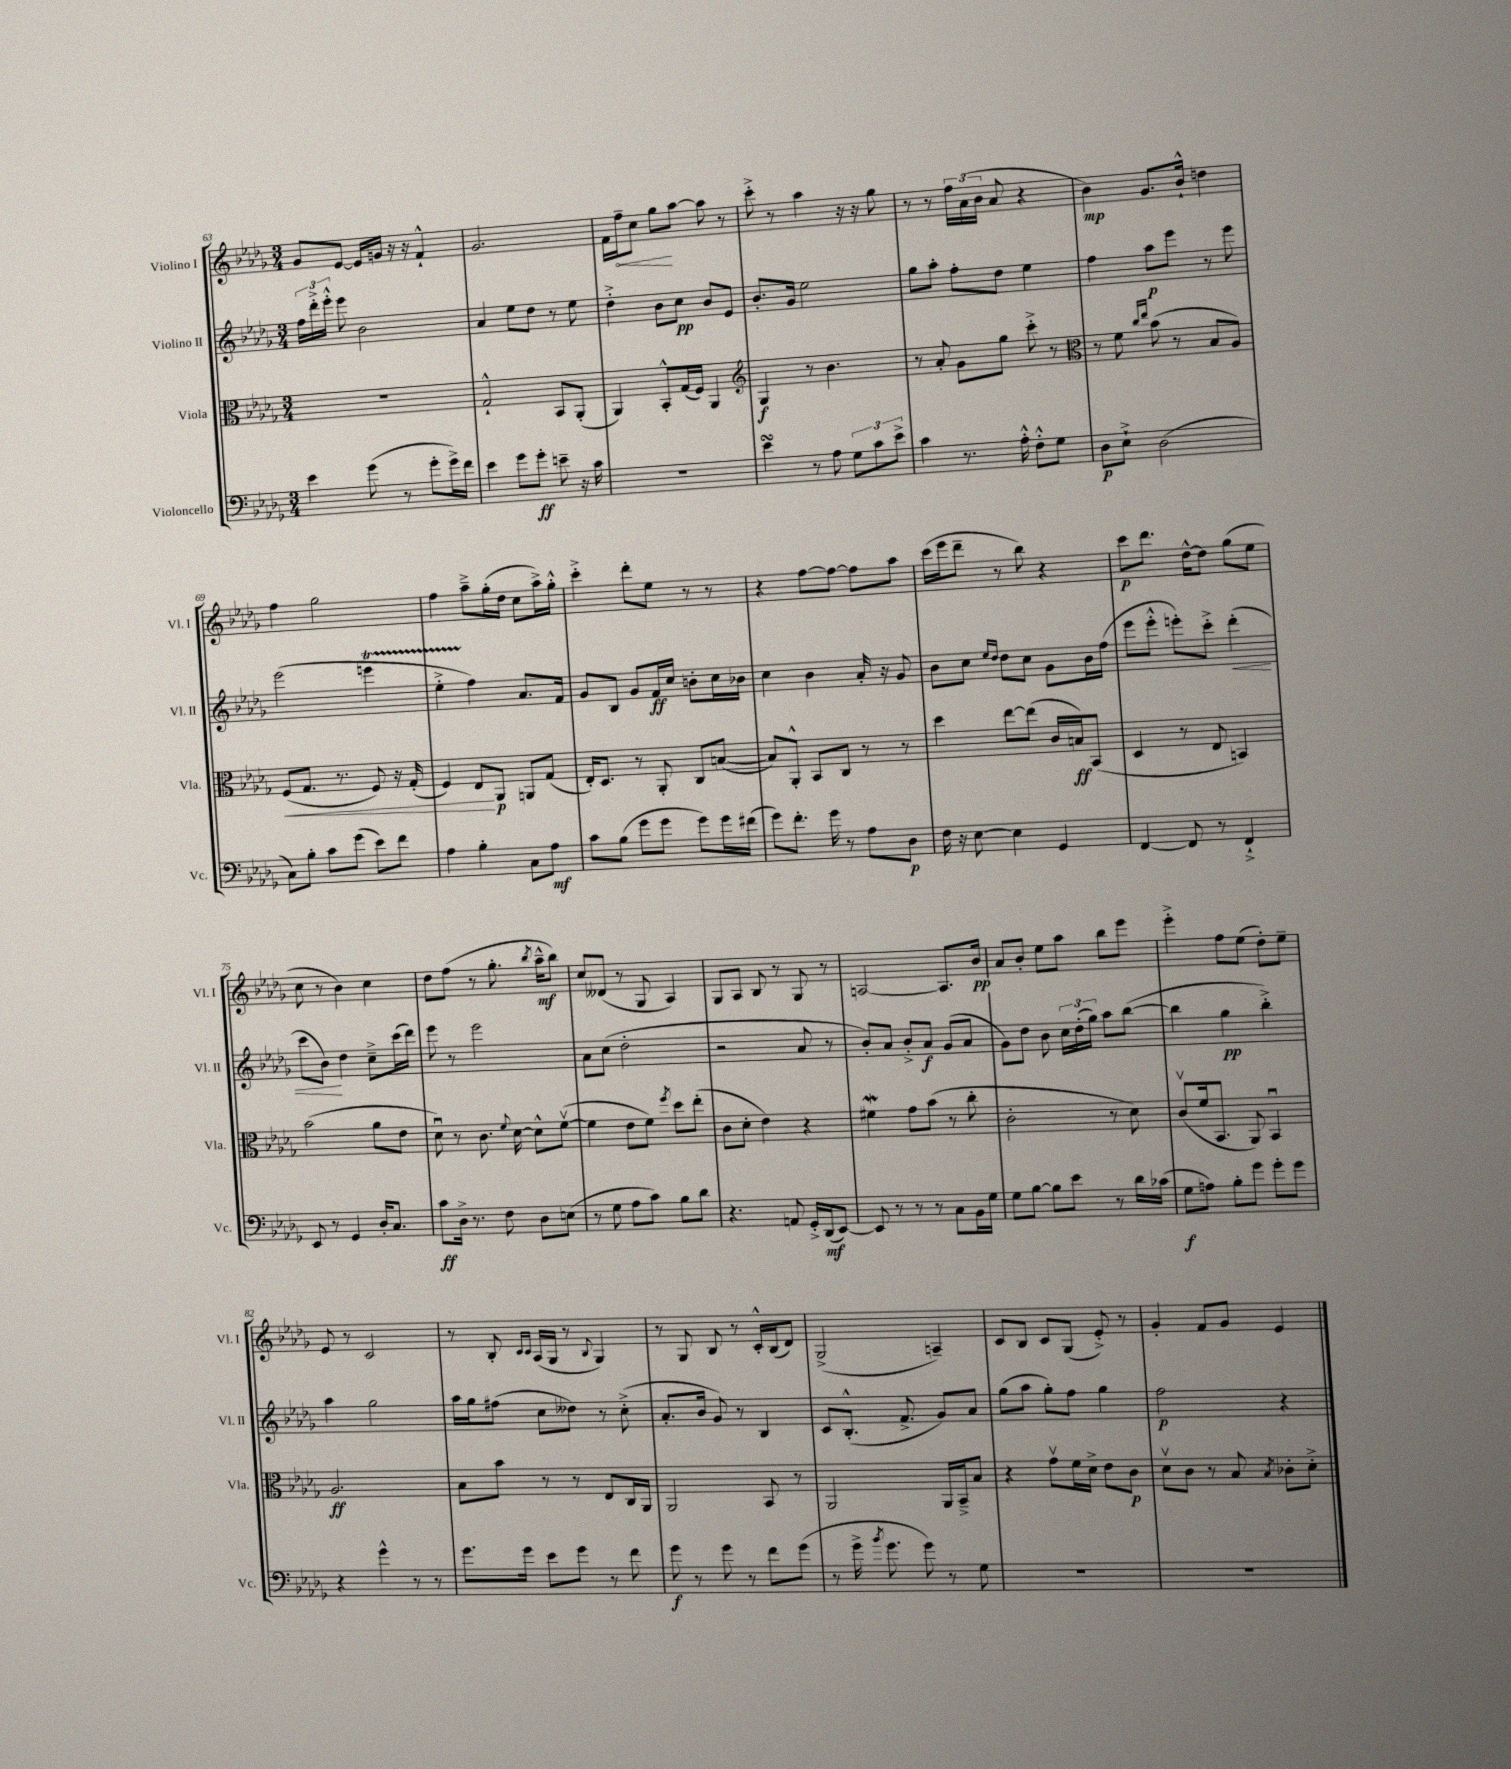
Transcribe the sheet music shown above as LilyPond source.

<<
\new StaffGroup <<
\new Staff = "s0" \with { instrumentName = "Violino I" shortInstrumentName = "Vl. I" } {
    \clef treble \key des \major \numericTimeSignature \time 3/4
    \autoBeamOff ges'8[ ees'8]~ ees'16[ g'16] r16 r16 f'4-!-^ |
    ges'2. |
    f'16[ \once \override Hairpin.circled-tip = ##t f''16--\< c''8] ges''8[\! aes''8]~ aes''8 r8 |
    c'''8-.-> r8 aes''4 r16 r16 ges''8 |
    r8 r8 \tuplet 3/2 { f''16[ aes'16( bes'16] } aes'8 r4 |
    bes'4\mp) ges'8.[ bes'16]-!-^ d''4 |
    f''4 ges''2 |
    f''4 aes''8[---> ges''16-.( des''16] c''8[ aes''16->) ges''16]-.-^ |
    c'''4-.-> des'''8[-. ees''8] r8 r8 |
    r4 f''8[~ f''8]~ f''8[ aes''8] |
    c'''16[( ees'''16 des'''8]-- r8 bes''8) r4 |
    c'''8[\p des'''8.] des''16[~-^ des''8] ges''8[( ees''8] |
    c''8 r8 bes'4) c''4 |
    des''8[ f''8]( r8 ges''8.-. \acciaccatura { bes''8 } aes''16[---^\mf bes''8]) |
    c''8[ deses'8]( r8 ges8 aes4) |
    ges8[ aes8] bes8 r8 ges8 r8 |
    a2~ a8.[ bes'16]\pp |
    aes'8[ bes'8]-. ees''8[ aes''8] bes''8[ ees'''8] |
    ees'''4-.-> f''8[ ees''8]( des''8[-.) ees''8]-- |
    ees'8 r8 c'2 |
    r8 bes8-. \grace { c'16[ c'16] } aes16[( ges16] r8 \appoggiatura { bes8 } ges4) |
    r8 ges8 bes8 r8 c'16[-.-^ bes16( des'8]) |
    ges2->( a4--) |
    c'8[ bes8] c'8[ ges8]( ees'8-.->) r8 |
    ges'4-. f'8[ ges'8] ees'4 \bar "|." |
}
\new Staff = "s1" \with { instrumentName = "Violino II" shortInstrumentName = "Vl. II" } {
    \clef treble \key des \major \numericTimeSignature \time 3/4
    \autoBeamOff \tuplet 3/2 { f''16[ des'''16-.-> ees'''16]-.-^ } ees'''8 bes'2 |
    aes'4 ees''8[ des''8] r8 ees''8 |
    des''4-.-> bes'8[ c''8]\pp bes'8[ ees'8] |
    bes'8.[-. ges'16] ees''2 |
    ges''8[ aes''8]-. f''8[-. des''8] ees''4 |
    f''4 aes''8[\p ees'''8] r8 ees'''8 |
    ees'''2( e'''4\startTrillSpan |
    ees''4-.-> f''4\stopTrillSpan) aes'8.[ f'16] |
    ges'8[ bes8] ges'8[ f'16\ff c''16] b'8[-. c''16 bes'16] |
    c''4 bes'4 aes'16-. r16 ges'8 |
    bes'8[ c''8] \grace { ees''16[ des''16] } des''8[ c''8] ges'8[ bes'16 f''16]( |
    ees'''8[ ees'''8]-.-^ e'''8[-.) c'''8]-.-> des'''4-.\<( |
    c'''8[ bes'8]\!) des''4 c''8[---> c'''16( des'''16]) |
    ees'''8 r8 ees'''2 |
    aes'8[ c''8]( des''2-. |
    r2 aes'8 r8 |
    bes'8[-.) aes'8] bes'8[-.-> aes'8]\f ges'8[( aes'8] |
    ges'8[) des''8] bes'8 \tuplet 3/2 { c''16[ des''16-.( ges''16]) } aes''8[ bes''8]~( |
    bes''4 ges''4\pp bes''4-.->) |
    aes''4 ges''2 |
    aes''16[ ges''16 fis''8]( c''8[ deses''8]) r8 c''8-.->( |
    aes'8.[-. bes'16] ges'8) r8 bes4 |
    c'8[ bes8.]-.-^( f'8.-> ges'8[) aes'8] |
    ges''8[( aes''8] ges''8[-.) f''8] ges''4 |
    f''2\p r4 \bar "|." |
}
\new Staff = "s2" \with { instrumentName = "Viola" shortInstrumentName = "Vla." } {
    \clef alto \key des \major \numericTimeSignature \time 3/4
    \autoBeamOff R2. |
    ges2-!-^ bes,8[ aes,8]-.( |
    aes,4) bes,8[-.-^ ges16( f16]) aes,4 |
    \clef treble ges4\f r8 bes'4. |
    r8 aes'8-. ges'8[ ges''8] c'''8-.-> r8 |
    \clef alto r8 f'8 \grace { c''16[ ees''16] } bes'8( r8 bes8[ aes8]) |
    f8[\<( ges8.] r8. f8) r16 ges16-.( |
    f4) ees8[\! aes,8]\p a,8[ ges8]( |
    ees16[-.) des8.] r8 aes,8-. c8[ b8]~( |
    b8[) aes,8]-.-^ bes,8[ c8] r8 r8 |
    des''4 ees''8[~ ees''8]( c'16[ b16\ff) bes,8]( |
    des4 r8 ees8 b,4) |
    bes'2( aes'8[ ees'8] |
    des'8\downbow) r8 c'8. \appoggiatura { f'8 } des'16~ des'8[-^ f'8]~\upbow( |
    f'4 ees'8[ f'8]) \acciaccatura { f''8 } des''8[ ees''8]-.( |
    c'8[ des'8]-. ees'4) r4 |
    fis'4\mordent ges'8[ bes'8]( r8 c''8-. |
    c'2-. r8 des'8) |
    c'8[\upbow( f'16 bes,8.] aes,8) bes,4\downbow |
    aes2.\ff |
    bes8[ bes'8] r8 r8 ees8[ c16 aes,16] |
    aes,2 bes,8 r8 |
    aes,2 aes,16[ bes,16---> bes8] |
    r4 ges'8[\upbow f'16 des'16]-> ees'8[ c'8]\p |
    des'8[\upbow c'8] r8 bes8 \acciaccatura { bes8 } ces'8[-. des'8]-.-> \bar "|." |
}
\new Staff = "s3" \with { instrumentName = "Violoncello" shortInstrumentName = "Vc." } {
    \clef bass \key des \major \numericTimeSignature \time 3/4
    \autoBeamOff ees'4 ges'8( r8 ges'8[-. ges'16->) f'16] |
    ees'4 ges'8[ ges'8]-.\ff e'8-- r16 c'16 |
    R2. |
    ees'4\turn r8 aes8 \tuplet 3/2 { ges8[ c'8 ees'8]-> } |
    c'4 r8. aes16-.-^ f8[-.-^ ges8] |
    des8[\p ees8]-!-> des2( |
    c8[) bes8]-. c'8[ ges'8]( ees'8[) f'8] |
    aes4 bes4-. c8[ aes8]\mf |
    c'8[ bes8]( ges'8[ ges'8] ges'8[) ges'16 fis'16]( |
    ges'8[) f'8.]-. ges'16 r8 aes8[ des8]\p |
    f16 r16 ees8~ ees4 ges,4 |
    f,4~ f,8 r8 f,4-!-> |
    ees,8 r8 ges,4 des16[-. c8.] |
    c'8[\ff des16]-> r8. f8 des8[ e8]( |
    r8 ges8 aes8[ c'8]) bes8[ des'8] |
    r4. a,8 ges,16[-.-> des,16\mf( ees,8]~) |
    ees,8 r8 r8 r8 c8[ bes,16 ges16] |
    ges8[ bes8]~ bes8[ ees'8] r8 des'16[ ces'16]( |
    ges8[\f a8]) bes8[-. ges'8] ges'8[-. ges'8] |
    r4 ges'4-^ r8 r8 |
    ges'8.[ ges'16] ees'8[ ges'8] r8 f'8 |
    ges'8\f r8 ges'8 r8 f'8[ ges'8]( |
    r8 ges'16-> \acciaccatura { bes'8 } ges'8. ges'8) r8 ges8 |
    R2. |
    R2. \bar "|." |
}
>>
>>
\layout { \context { \Score currentBarNumber = #63 } }
